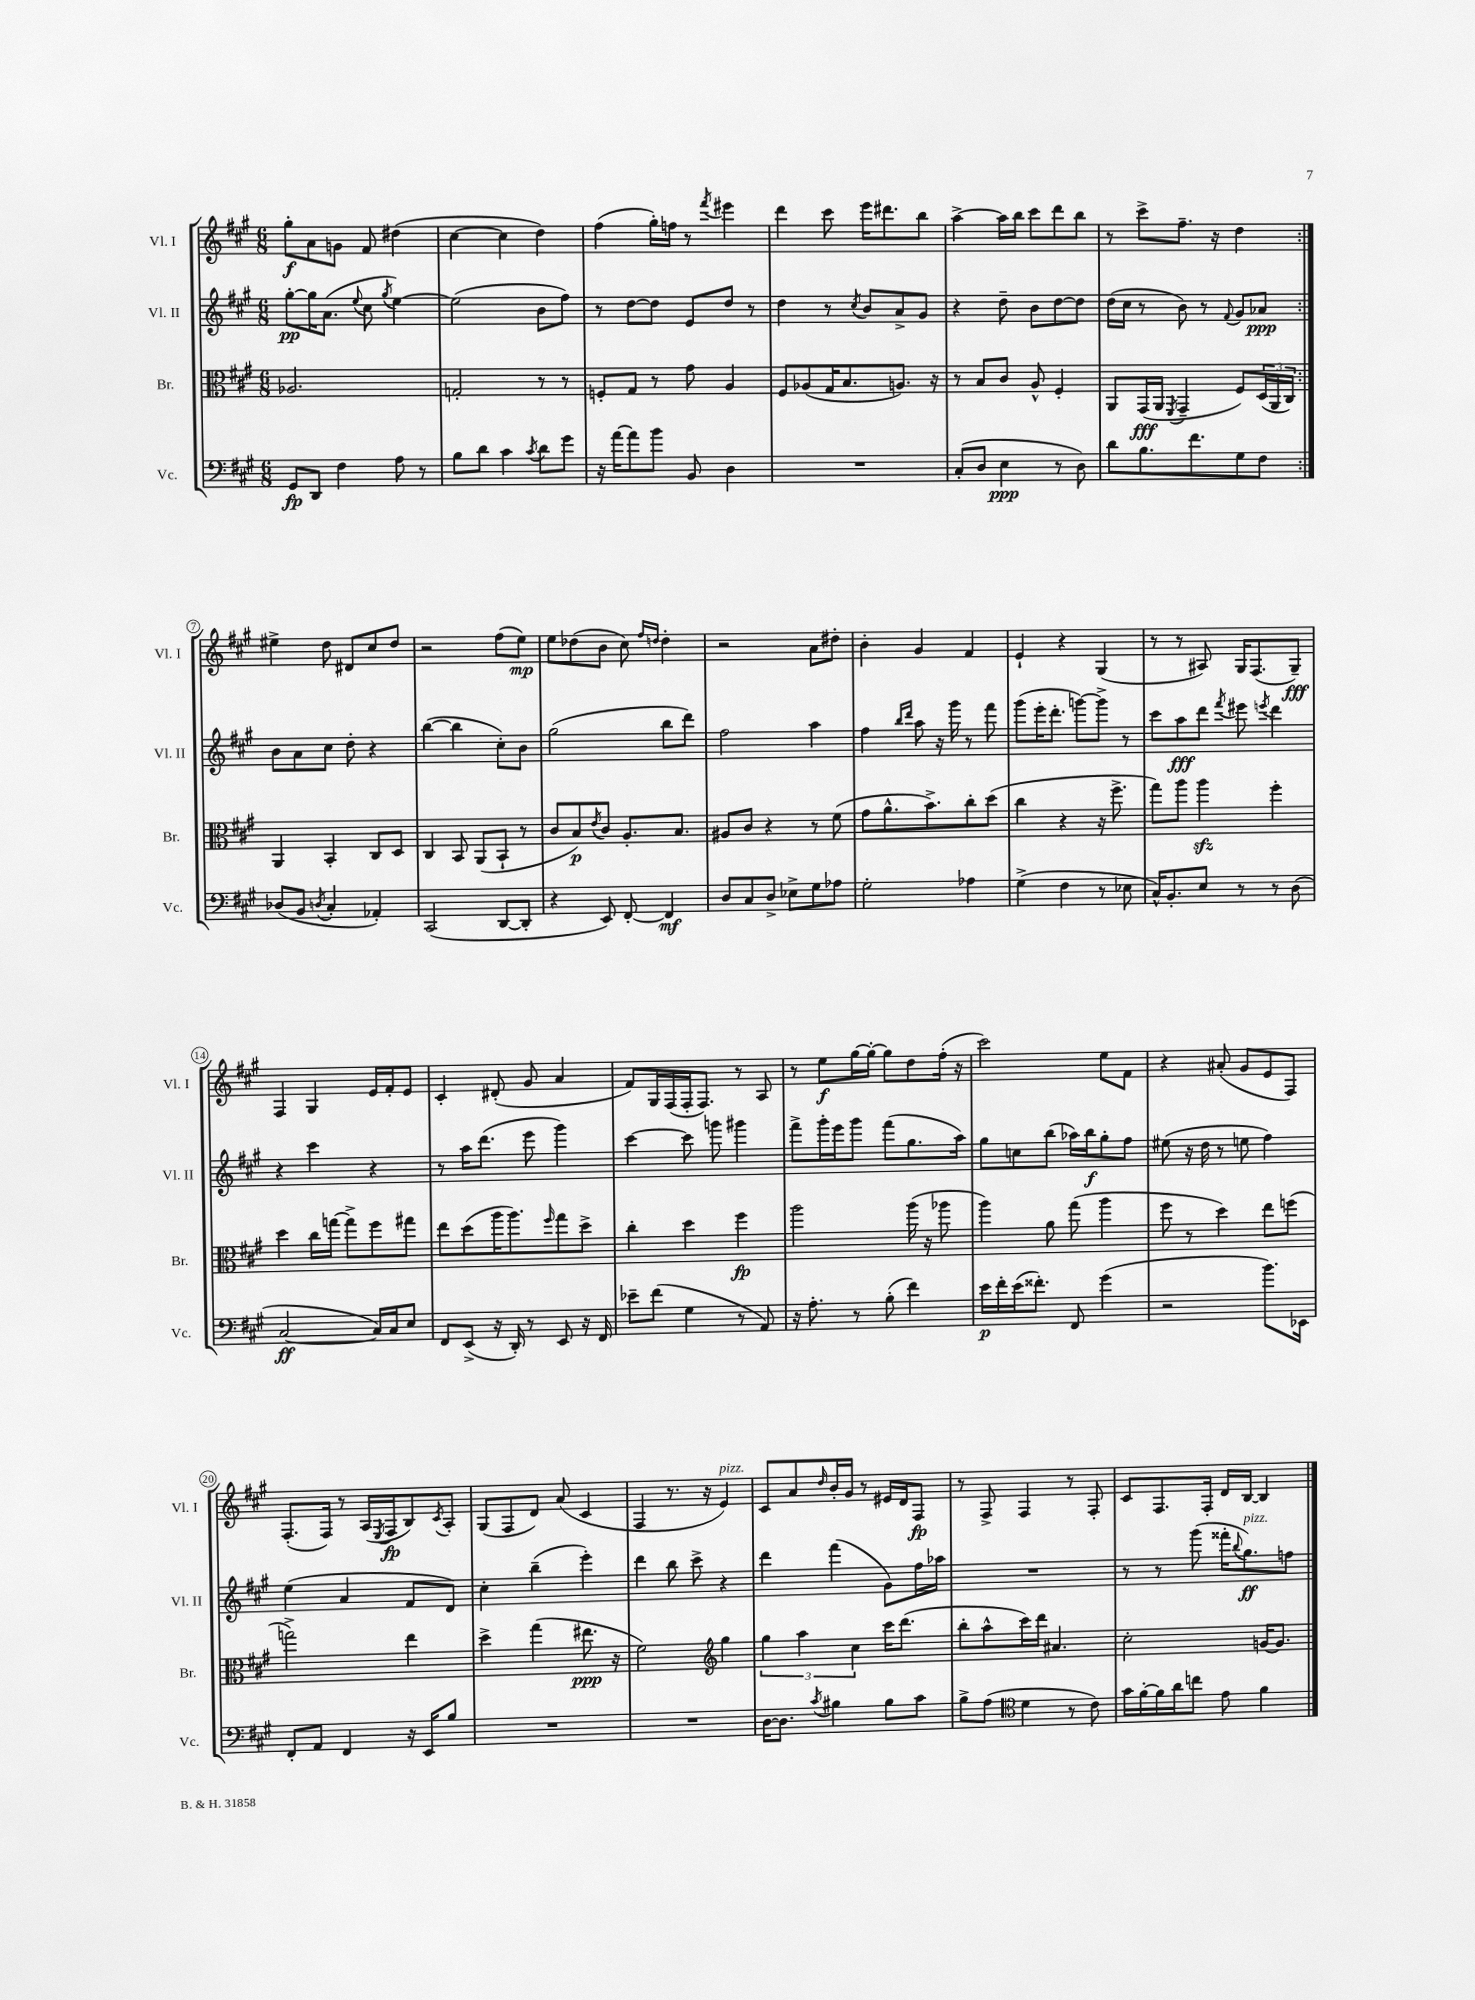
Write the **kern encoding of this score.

**kern	**dynam	**kern	**dynam	**kern	**dynam	**kern	**dynam
*part4	*part4	*part3	*part3	*part2	*part2	*part1	*part1
*staff4	*staff4	*staff3	*staff3	*staff2	*staff2	*staff1	*staff1
*I"Vc.	*	*I"Br.	*	*I"Vl. II	*	*I"Vl. I	*
*I'Vc.	*	*I'Br.	*	*I'Vl. II	*	*I'Vl. I	*
*clefF4	*	*clefC3	*	*clefG2	*	*clefG2	*
*k[f#c#g#]	*	*k[f#c#g#]	*	*k[f#c#g#]	*	*k[f#c#g#]	*
*M6/8	*	*M6/8	*	*M6/8	*	*M6/8	*
=1	=1	=1	=1	=1	=1	=1	=1
8GG#/L	fp	2.A-X/	.	[8gg#'\L	pp	8gg#'\L	f
8DD/J	.	.	.	16gg#\K]	.	8a\	.
.	.	.	.	(8.a\J	.	.	.
4F#\	.	.	.	.	.	8gn\J	.
.	.	.	.	8qqee/	.	.	.
.	.	.	.	8cc#\	.	8f#/	.
.	.	.	.	8qgg#/	.	.	.
8A\	.	.	.	[4ee\)	.	(4dd#X\	.
8r	.	.	.	.	.	.	.
=2	=2	=2	=2	=2	=2	=2	=2
8B\L	.	2Gn'/	.	(2ee\]	.	[4cc#\	.
8d\J	.	.	.	.	.	.	.
4c#\	.	.	.	.	.	4cc#\]	.
8qc#/	.	.	.	.	.	.	.
8d\L	.	8r	.	8b\L	.	4dd\)	.
8g#\J	.	8r	.	8ff#\J)	.	.	.
=3	=3	=3	=3	=3	=3	=3	=3
16r	.	8Fn'/L	.	8r	.	(4ff#\	.
[16a\KL	.	.	.	.	.	.	.
8a\]	.	8G#/J	.	[8dd\L	.	.	.
8b\J	.	8r	.	8dd\J]	.	16gg#'\LL)	.
.	.	.	.	.	.	16ffn\JJ	.
8BB/	.	8g#\	.	8e/L	.	8r	.
.	.	.	.	.	.	8qfff#/	.
4D\	.	4A/	.	8dd/J	.	4eee#X\	.
.	.	.	.	8r	.	.	.
=4	=4	=4	=4	=4	=4	=4	=4
2.r	.	8F#/L	.	4dd\	.	4ddd\	.
.	.	(8A-X/	.	.	.	.	.
.	.	16G#/K	.	8r	.	8ccc#\	.
.	.	8.B/	.	.	.	.	.
.	.	.	.	8qcc#/	.	.	.
.	.	.	.	8b/L	.	16eee\KL	.
.	.	.	.	.	.	8.ddd#X\	.
.	.	8.An/J)	.	8a^/	.	.	.
.	.	.	.	8g#/J	.	8bb\J	.
.	.	16r	.	.	.	.	.
=5	=5	=5	=5	=5	=5	=5	=5
(8C#'/L	.	8r	.	4r	.	[4aa^\	.
8D/J	.	8B/L	.	.	.	.	.
4E\	ppp	8c#/J	.	8dd~\	.	16aa\LL]	.
.	.	.	.	.	.	16bb\JJ	.
.	.	8A^^/	.	8b\L	.	8ccc#\L	.
8r	.	4F#'/	.	[8dd\	.	8ddd\	.
8D\)	.	.	.	8dd\J]	.	8bb\J	.
=6	=6	=6	=6	=6	=6	=6	=6
8d\L	.	8AA/L	.	(16dd\LL	.	8r	.
.	.	.	.	16cc#\JJ	.	.	.
8.B\	.	(16GG#/L	fff	8r	.	8ccc#^\L	.
.	.	16AA/JJ	.	.	.	.	.
.	.	8qFF#/	.	.	.	.	.
.	.	4GG#~/	.	8b\)	.	8.ff#~\J	.
8.f#\	.	.	.	.	.	.	.
.	.	.	.	8r	.	.	.
.	.	.	.	.	.	16r	.
.	.	.	.	8qqf#/	.	.	.
8G#\	.	8F#/L)	.	8g#/L	.	4dd\	.
8F#\J	.	(24D/L	.	8a-X/J	ppp	.	.
.	.	24AA/	.	.	.	.	.
.	.	24C#/JJ)	.	.	.	.	.
!!LO:LB:g=z
=7:|!	=7:|!	=7:|!	=7:|!	=7:|!	=7:|!	=7:|!	=7:|!
(8D-X/L	.	4AA/	.	8b\L	.	4ee#X^\	.
8BB/J	.	.	.	8a\	.	.	.
8qDn/	.	.	.	.	.	.	.
4C#'/	.	4BB'/	.	8cc#\J	.	8dd\	.
.	.	.	.	8dd'\	.	8d#X/L	.
4AA-X'/)	.	8C#/L	.	4r	.	8cc#/	.
.	.	8D/J	.	.	.	8dd/J	.
=8	=8	=8	=8	=8	=8	=8	=8
(2CC#/	.	4C#/	.	([4bb\	.	2r	.
.	.	8BB/	.	4bb\]	.	.	.
.	.	(8AA/L	.	.	.	.	.
[8DD/L	.	8BB`/J	.	8cc#'\L)	.	(8ff#\L	.
8DD'/J]	.	8r	.	8b\J	.	8ee\J)	mp
=9	=9	=9	=9	=9	=9	=9	=9
4r	.	8c#/L	.	(2gg#\	.	8ee\L	.
.	.	8B/)	p	.	.	(8dd-X\	.
.	.	8qe/	.	.	.	.	.
8EE/)	.	8c#/J	.	.	.	8b\J	.
[8FF#'/	.	8.A'/L	.	.	.	8cc#\)	.
.	.	.	.	.	.	16qqff#/LL	.
.	.	.	.	.	.	16qqddn/JJ	.
4FF#/]	mf	.	.	8bb\L	.	4dd'\	.
.	.	8.B/J	.	.	.	.	.
.	.	.	.	8ddd\J)	.	.	.
=10	=10	=10	=10	=10	=10	=10	=10
8D/L	.	8A#X/L	.	2ff#\	.	2r	.
8C#/	.	8c#/J	.	.	.	.	.
8D^/J	.	4r	.	.	.	.	.
8E-X^\L	.	.	.	.	.	.	.
8G#\	.	8r	.	4aa\	.	8a\L	.
8A-X\J	.	(8f#\	.	.	.	8dd#X'\J	.
=11	=11	=11	=11	=11	=11	=11	=11
2G#'\	.	8g#\L	.	4ff#\	.	4b'\	.
.	.	8.a^^\	.	.	.	.	.
.	.	.	.	16qqbb/LL	.	.	.
.	.	.	.	16qqddd/JJ	.	.	.
.	.	.	.	8aa\	.	4g#/	.
.	.	8.b^\)	.	.	.	.	.
.	.	.	.	16r	.	.	.
.	.	.	.	16ggg#\	.	.	.
4A-X\	.	8cc#'\	.	8r	.	4f#/	.
.	.	(8dd\J	.	8fff#\	.	.	.
=12	=12	=12	=12	=12	=12	=12	=12
(4G#^\	.	4cc#\	.	(8ggg#\L	.	4e`/	.
.	.	.	.	16eee'\K	.	.	.
.	.	.	.	8.ddd'\J	.	.	.
4F#\	.	4r	.	.	.	4r	.
.	.	.	.	[8gggn\L)	.	.	.
8r	.	16r	.	8ggg^\J]	.	(4G#/	.
.	.	8.ff#^\	.	.	.	.	.
8E-X\	.	.	.	8r	.	.	.
=13	=13	=13	=13	=13	=13	=13	=13
16C#^^/KL)	.	8gg#\L)	.	8ccc#\L	.	8r	.
8.BB'/	.	.	.	.	.	.	.
.	.	8aa\J	.	8aa\	fff	8r	.
8E/J	.	4aazz\	.	8ddd\J	.	8A#X/)	.
.	.	.	.	8qfff#/	.	.	.
8r	.	.	.	8eee#X\	.	16G#/KL	.
.	.	.	.	.	.	(8.F#/	.
.	.	.	.	8qeeen/	.	.	.
8r	.	4ff#'\	.	4ddd\	.	.	.
(8D\	.	.	.	.	.	8G#~/J)	fff
!!LO:LB:g=z
=14	=14	=14	=14	=14	=14	=14	=14
[2C#/	ff	4dd\	.	4r	.	4F#/	.
.	.	16cc#\LL	.	4ccc#\	.	4G#/	.
.	.	[16ggn\JJ	.	.	.	.	.
.	.	8gg^\L]	.	.	.	.	.
16C#/LL])	.	8ff#\	.	4r	.	16e/LL	.
16C#/J	.	.	.	.	.	16f#'/J	.
8E/J	.	8gg#X\J	.	.	.	8e/J	.
=15	=15	=15	=15	=15	=15	=15	=15
8FF#/L	.	8ee\L	.	8r	.	4c#'/	.
(8EE^/J	.	(8dd\	.	16aa\KL	.	.	.
.	.	.	.	(8.ddd\J	.	.	.
16r	.	16aa\K	.	.	.	(8d#X'/	.
16DD'/)	.	8.aa\)	.	.	.	.	.
8r	.	.	.	8eee\	.	8g#/	.
.	.	16qqff#/	.	.	.	.	.
8EE/	.	8gg#\	.	4ggg#\)	.	4a/	.
16r	.	8dd^\J	.	.	.	.	.
16FF#/	.	.	.	.	.	.	.
=16	=16	=16	=16	=16	=16	=16	=16
8e-X~\L	.	4cc#'\	.	[4ccc#\	.	8f#/L)	.
(8f#\J	.	.	.	.	.	16G#/L	.
.	.	.	.	.	.	(16F#/	.
4G#\	.	4dd\	.	8ccc#\]	.	16F#'/J	.
.	.	.	.	.	.	8.F#/J)	.
.	.	.	.	8gggn\	.	.	.
8r	.	4ff#\	fp	4ggg#X\	.	8r	.
8AA/)	.	.	.	.	.	8A/	.
=17	=17	=17	=17	=17	=17	=17	=17
16r	.	2aa\	.	8fff#^\L	.	8r	.
8.A'\	.	.	.	.	.	.	.
.	.	.	.	16ggg#'\L	.	8ee\L	f
.	.	.	.	16eee\J	.	.	.
8r	.	.	.	8ggg#\J	.	[16gg#\L	.
.	.	.	.	.	.	16gg#'\JJ_	.
(8B'\	.	.	.	(8fff#\L	.	8gg#\L]	.
4f#\)	.	(16aa\	.	8.gg#\	.	8dd\	.
.	.	16r	.	.	.	.	.
.	.	8aa-X\	.	.	.	(16ff#'\Jk	.
.	.	.	.	16aa\Jk)	.	16r	.
=18	=18	=18	=18	=18	=18	=18	=18
16e\LL	p	4aa\)	.	8gg#\L	.	2ccc#\)	.
16f#'\	.	.	.	.	.	.	.
(16e\J	.	.	.	8ccn\	.	.	.
8.f##X'\J)	.	.	.	.	.	.	.
.	.	8a\	.	(8bb\J	.	.	.
8FF#/	.	(8gg#\	.	16aa-X\LL)	.	.	.
.	.	.	.	16bb\J	f	.	.
(4g#\	.	4aa\	.	8gg#'\	.	8ee\L	.
.	.	.	.	8ff#\J	.	8f#\J	.
=19	=19	=19	=19	=19	=19	=19	=19
2r	.	8ff#\	.	(8ee#X\	.	4r	.
.	.	8r	.	16r	.	.	.
.	.	.	.	16dd\	.	.	.
.	.	4dd\)	.	8r	.	(8a#X'/	.
.	.	.	.	8een\	.	8g#/L	.
8.b\L)	.	8ee\L	.	4ff#\)	.	8e/	.
.	.	(8ffn\J	.	.	.	8F#/J)	.
16EE-X\Jk	.	.	.	.	.	.	.
!!LO:LB:g=z
=20	=20	=20	=20	=20	=20	=20	=20
8FF#'/L	.	2ggn^\)	.	(4ee\	.	(8.F#'/L	.
8AA/J	.	.	.	.	.	.	.
.	.	.	.	.	.	16F#/Jk)	.
4FF#/	.	.	.	4a/	.	8r	.
.	.	.	.	.	.	(16A/LL	.
.	.	.	.	.	.	8qE/	.
.	.	.	.	.	.	16F#/J	fp
16r	.	4ee\	.	8f#/L	.	8B/)	.
16EE/KL	.	.	.	.	.	.	.
.	.	.	.	.	.	8qc#/	.
8B/J	.	.	.	8d/J)	.	8A'/J	.
=21	=21	=21	=21	=21	=21	=21	=21
2.r	.	4dd^\	.	4cc#'\	.	(8G#/L	.
.	.	.	.	.	.	8F#/	.
.	.	(4gg#\	.	(4bb~\	.	8d/J)	.
.	.	.	.	.	.	(8a/	.
.	.	8.ee#X\	ppp	4eee'\)	.	4c#/	.
.	.	16r	.	.	.	.	.
=22	=22	=22	=22	=22	=22	=22	=22
2.r	.	2f#\)	.	4ddd\	.	4F#/	.
.	.	.	.	8bb\	.	8.r	.
.	.	.	.	8ccc#^\	.	.	.
.	.	.	.	.	.	16r	.
*	*	*clefG2	*	*	*	*	*
!	!	!	!	!	!	!LO:TX:a:i:t=pizz.	!
.	.	4gg#\	.	4r	.	4e/)	.
=23	=23	=23	=23	=23	=23	=23	=23
[16D\KL	.	6gg#\	.	4ddd\	.	8c#/L	.
8.D\J]	.	.	.	.	.	.	.
.	.	.	.	.	.	8a/	.
.	.	6aa\	.	.	.	.	.
8qc#/	.	.	.	.	.	16qqdd/	.
4B#X\	.	.	.	(4fff#\	.	16b'/L	.
.	.	.	.	.	.	16g#/JJ	.
.	.	6cc#\	.	.	.	.	.
.	.	.	.	.	.	8r	.
8B#\L	.	16ccc#\KL	.	8g#\L)	.	16e#X/LL	.
.	.	(8.ddd\J	.	.	.	16d/J	.
8c#\J	.	.	.	16ff#\L	.	8F#/J	fp
.	.	.	.	16aa-X\JJ	.	.	.
=24	=24	=24	=24	=24	=24	=24	=24
8B^\L	.	8bb'\L	.	2.r	.	8r	.
(8A\J	.	8aa^^\	.	.	.	8F#^/	.
*clefC4	*	*	*	*	*	*	*
4d\	.	16ccc#\L)	.	.	.	4F#/	.
.	.	16ddd\JJ	.	.	.	.	.
.	.	4.a#X/	.	.	.	.	.
8r	.	.	.	.	.	8r	.
8c#\)	.	.	.	.	.	8F#'/	.
=25	=25	=25	=25	=25	=25	=25	=25
16g#\LL	.	2cc#'\	.	8r	.	8c#/L	.
[16f#'\	.	.	.	.	.	.	.
16f#\]	.	.	.	8r	.	8.F#/	.
16a\J	.	.	.	.	.	.	.
8ccn\J	.	.	.	(8ggg#\	.	.	.
.	.	.	.	.	.	16F#'/Jk	.
8e\	.	.	.	16fff##X'\KL	.	16d/LL	.
.	.	.	.	8qqbb/	.	.	.
!	!	!	!	!LO:TX:a:i:t=pizz.	!	!	!
.	.	.	.	8.gg#\)	ff	[16B/JJ	.
4f#\	.	[16gn/KL	.	.	.	4B/]	.
.	.	8.g/J]	.	.	.	.	.
.	.	.	.	8ffn\J	.	.	.
==	==	==	==	==	==	==	==
*-	*-	*-	*-	*-	*-	*-	*-
